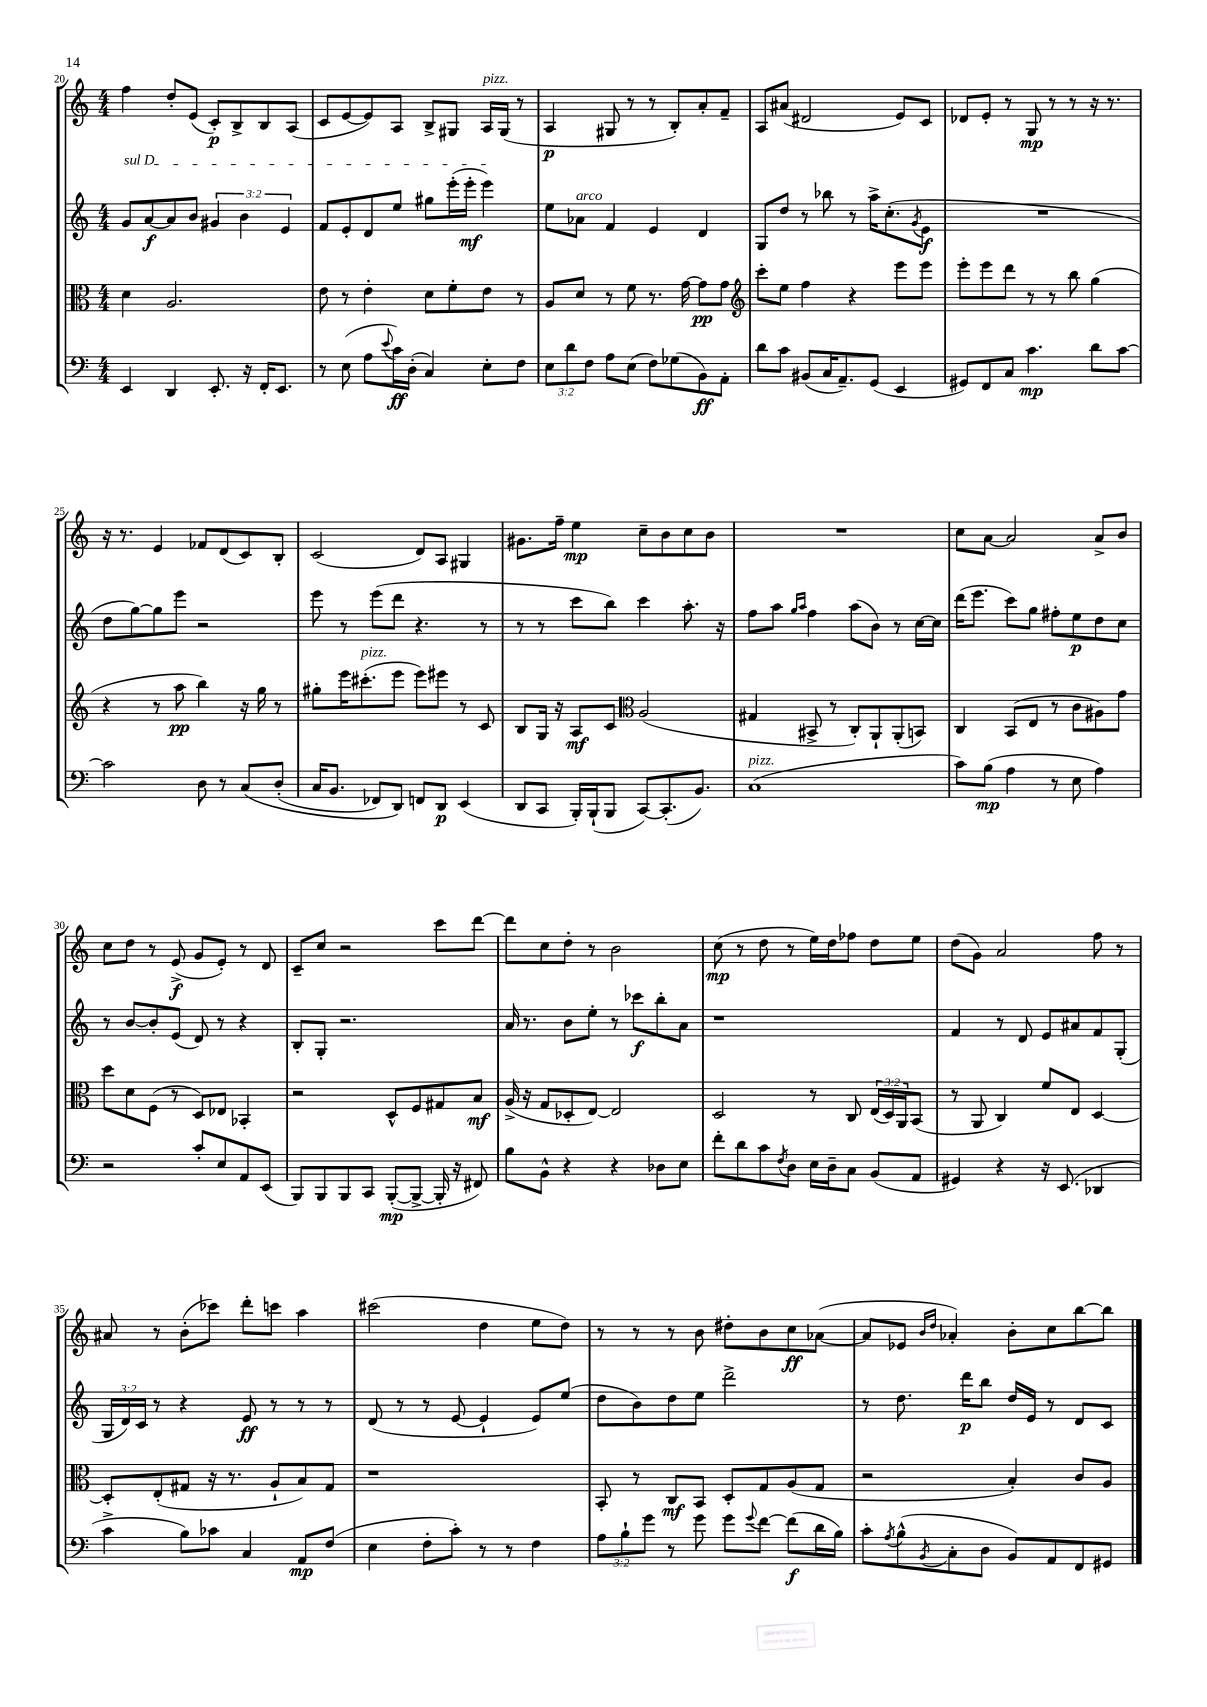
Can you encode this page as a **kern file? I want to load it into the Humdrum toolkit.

**kern	**kern	**kern	**kern
*staff4	*staff3	*staff2	*staff1
*clefF4	*clefC3	*clefG2	*clefG2
*k[]	*k[]	*k[]	*k[]
*M4/4	*M4/4	*M4/4	*M4/4
4EE	4d	8g	4ff
.	.	[8a	.
4DD	2.A	8a]	8dd'
.	.	8b	(8e
8.EE'	.	6g#	8c')
.	.	.	8B^
.	.	6b	.
16r	.	.	.
16FF'	.	.	8B
8.EE	.	.	.
.	.	6e	.
.	.	.	(8A
=	=	=	=
8r	8e	8f	8c
(8E	8r	8e'	[8e
8A	4e'	8d	8e])
8qqe	.	.	.
16c)	.	8ee	8A
(16D'	.	.	.
4C)	8d	8gg#	8B^
.	8f'	(16eee'	8G#
.	.	16eee'	.
8E'	8e	4eee)	16A
.	.	.	(16G#
8F	8r	.	8r
=	=	=	=
12E	8A	8ee	4A
12d	.	.	.
.	8d	8a-	.
12F	.	.	.
8A	8r	4f	8G#
(8E	8f	.	8r
8F)	8.r	4e	8r
(8G-	.	.	8B')
.	[16g	.	.
8BB)	8g]	4d	8a'
8AA'	8g	.	8f~
=	=	=	=
*	*clefG2	*	*
8d	8ccc'	8G	8A
8c	8ee	8dd	(8a#
(8BB#	4ff	8r	2d#
16C	.	8bb-	.
8.AA~)	.	.	.
.	4r	8r	.
(8GG	.	16aa^	.
.	.	(8.cc'	.
4EE	8eee	.	8e)
.	.	8qg	.
.	8eee	8e	8c
=	=	=	=
8GG#)	8eee'	1r	8d-
8FF	8eee	.	8e'
8C	8ddd	.	8r
4.c	8r	.	8G
.	8r	.	8r
.	8bb	.	8r
8d	(4gg	.	16r
.	.	.	8.r
[8c	.	.	.
=	=	=	=
2c]	4r	8dd	16r
.	.	.	8.r
.	.	[8gg)	.
.	8r	8gg]	4e
.	8aa	8eee	.
8D	4bb)	2r	8f-
8r	.	.	(8d
&(8C	16r	.	8c)
.	16gg	.	.
(8D'	8r	.	8B'
=	=	=	=
16C	8gg#'	8eee	(2c
8.BB	.	.	.
.	16eee	8r	.
.	(8.ccc#'	.	.
8FF-)	.	(8eee	.
8DD&)	8eee	8ddd	.
8FF	8eee)	4.r	8d)
8DD	8eee#	.	8A
(4EE	8r	.	4G#
.	8c	8r	.
=	=	=	=
8DD	8B	8r	8.g#
8CC	16G	8r	.
.	16r	.	16ff~
16BBB')	8A	8ccc	4ee
(16BBB`	.	.	.
8BBB	8c	8bb)	.
*	*clefC3	*	*
[8CC)	(2A	4ccc	8cc~
(8.CC']	.	.	8b
.	.	8.aa'	8cc
8.BB)	.	.	.
.	.	.	8b
.	.	16r	.
=	=	=	=
(1C	4G#	8ff	1r
.	.	8aa	.
.	.	16qqgg	.
.	.	16qqaa	.
.	8BB#^	4ff	.
.	8r	.	.
.	8C')	(8aa	.
.	8AA`	8b)	.
.	(8AA'	8r	.
.	8BB)	[16cc	.
.	.	16cc]	.
=	=	=	=
8c)	4C	(16ddd	8cc
.	.	8.eee	.
(8B	.	.	[8a
4A	(8BB	8ccc)	2a]
.	8E	8gg	.
8r	8r	8ff#'	.
8E	8c	8ee	.
4A)	8A#)	8dd	8a^
.	8g	8cc	8b
=	=	=	=
2r	8dd	8r	8cc
.	8d	[8b	8dd
.	(8F	8b']	8r
.	8r	(8e	(8e^
8c'	8D)	8d)	8g
8E	8E-	8r	8e')
8AA	4BB-'	4r	8r
(8EE	.	.	8d
=	=	=	=
8BBB)	2r	8B'	8c~
8BBB	.	8G'	8cc
8BBB	.	2.r	2r
8CC	.	.	.
([8BBB'	8D^^	.	.
8BBB^_	8F	.	.
16BBB']	8G#	.	8ccc
16r	.	.	.
8FF#)	8B	.	[8ddd
=	=	=	=
8B	(16A^	16a	8ddd]
.	16r	8.r	.
8BB^^	8G	.	8cc
4r	8D-'	8b	8dd'
.	[8E)	8ee'	8r
4r	2E]	8r	2b
.	.	8ccc-	.
8D-	.	8bb'	.
8E	.	8a	.
=	=	=	=
8f'	2D	1r	(8cc
8d	.	.	8r
8c	.	.	8dd
8qF	.	.	.
8D	.	.	8r
16E	8r	.	16ee)
16D~	.	.	16dd
8C	8C	.	8ff-
(8BB	(24E	.	8dd
.	24D)	.	.
.	24AA	.	.
8AA	(8BB	.	8ee
=	=	=	=
4GG#)	8r	4f	(8dd
.	8AA	.	8g)
4r	4C)	8r	2a
.	.	8d	.
16r	8f	8e	.
(8.EE	.	.	.
.	8E	8a#	.
4DD-	[4D	8f	8ff
.	.	(8G'	8r
=	=	=	=
4c^	8D']	24G	8a#
.	.	24d)	.
.	.	24c	.
.	(8E'	8r	8r
8B)	8G#	4r	(8b'
8c-	16r	.	8ccc-)
.	8.r	.	.
4C	.	8e	8ddd'
.	8A`	8r	8ccc
8AA	8B)	8r	4aa
(8F	8G#	8r	.
=	=	=	=
4E	1r	(8d	(2ccc#
.	.	8r	.
8F'	.	8r	.
8c')	.	[8e	.
8r	.	4e`]	4dd
8r	.	.	.
4F	.	8e)	8ee
.	.	(8ee	8dd)
=	=	=	=
12A	8BB'	8dd	8r
12B`	.	.	.
.	8r	8b)	8r
12g	.	.	.
8r	8C	8dd	8r
8g	8BB	8ee	8b
8g	8D'	2ddd^	8dd#'
8qqg	.	.	.
[8f	8G	.	8b
(8f]	(8A	.	8cc
16d	8G	.	([8a-
16B)	.	.	.
=	=	=	=
8c'	2r	8r	8a-]
8qA	.	.	.
(8B^^	.	8.dd	8e-
.	.	.	16qqb
8qBB	.	.	16qqdd
8C'	.	.	4a-')
.	.	16ddd	.
8D	.	8bb	.
8BB)	4B')	16dd	8b'
.	.	16e	.
8AA	.	8r	8cc
8FF	8c	8d	[8bb
8GG#	8A	8c	8bb]
==	==	==	==
*-	*-	*-	*-
